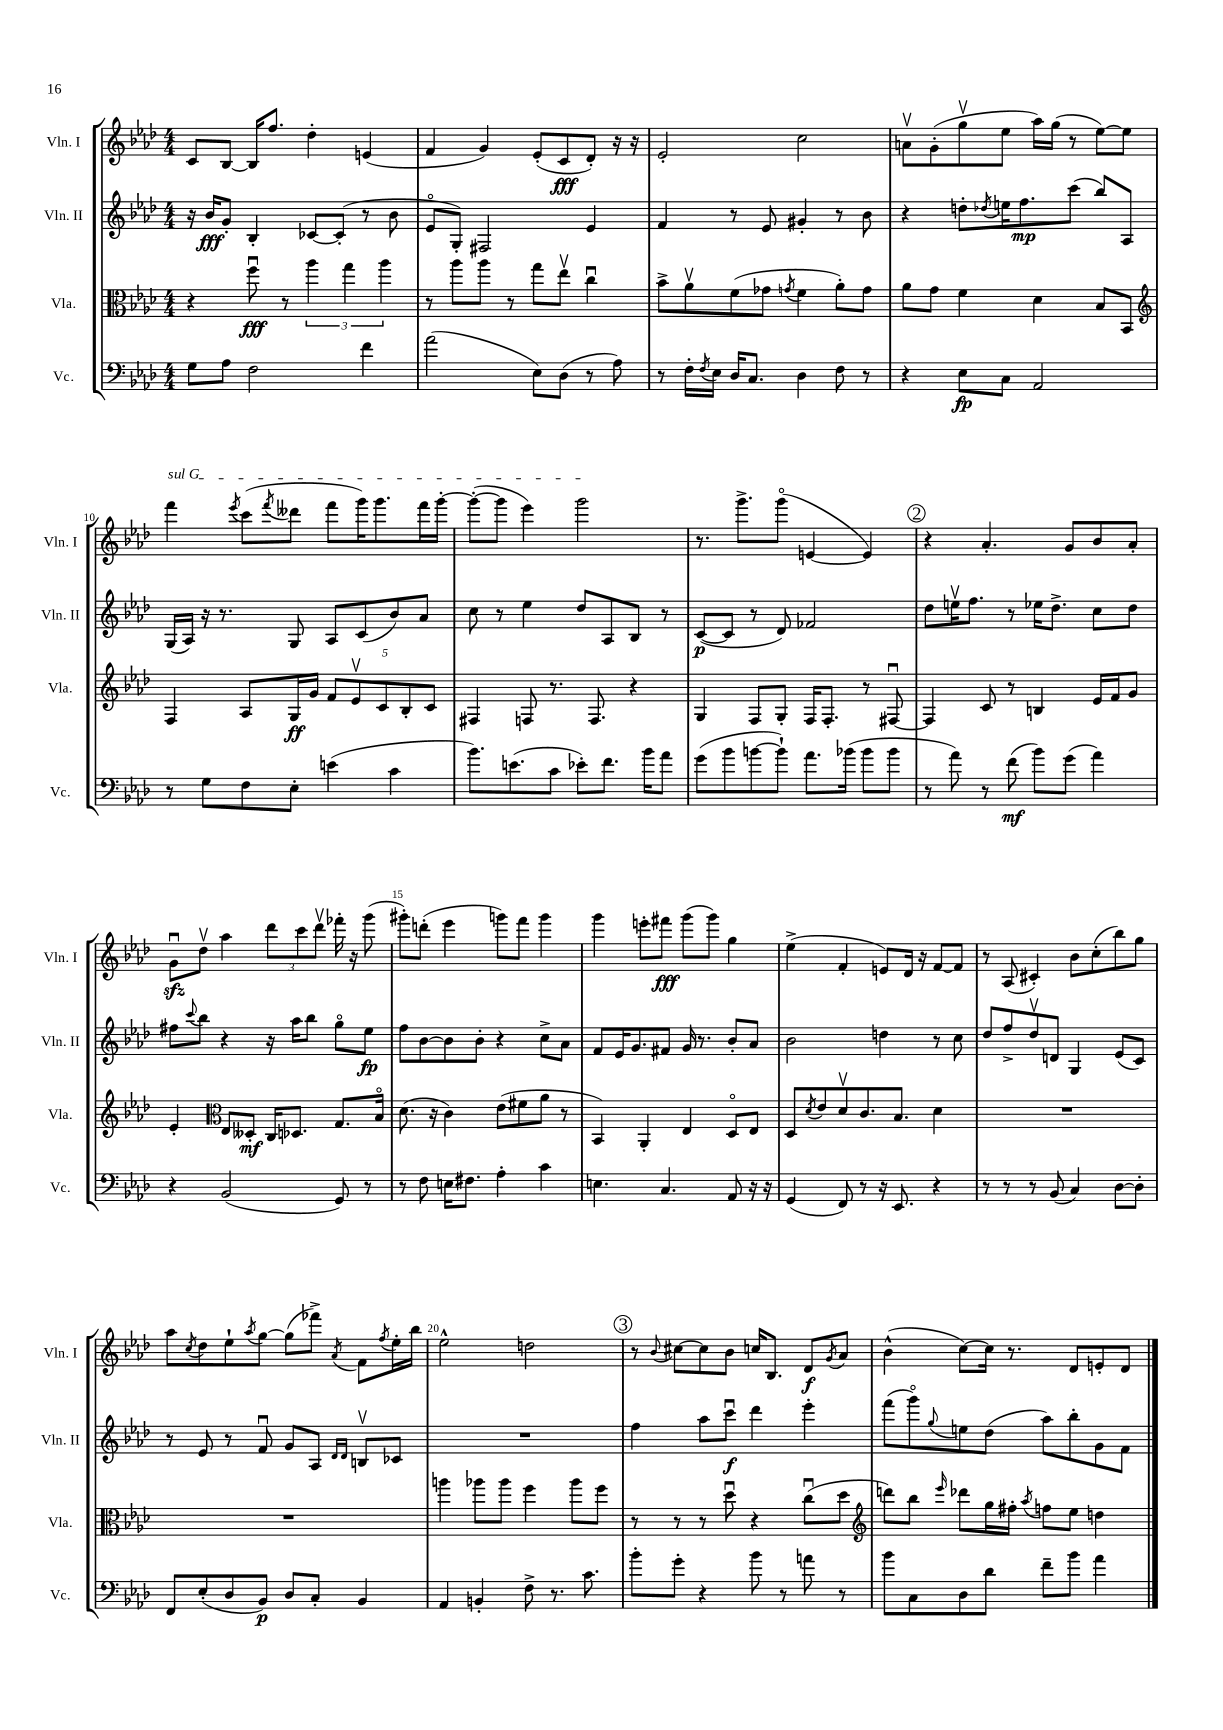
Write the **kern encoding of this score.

**kern	**kern	**kern	**kern
*staff4	*staff3	*staff2	*staff1
*clefF4	*clefC3	*clefG2	*clefG2
*k[b-e-a-d-]	*k[b-e-a-d-]	*k[b-e-a-d-]	*k[b-e-a-d-]
*M4/4	*M4/4	*M4/4	*M4/4
8G	4r	16r	8c
.	.	16b-	.
8A-	.	8g'	[8B-
2F	8ffu	4B-'	16B-]
.	.	.	8.ff
.	8r	.	.
.	6aa-	[8c-	4dd-'
.	.	(8c-']	.
.	6gg	.	.
4f	.	8r	(4e
.	6aa-	.	.
.	.	8b-	.
=	=	=	=
(2a-	8r	8e-o	4f
.	8aa-	8G')	.
.	8aa-	2F#	4g)
.	8r	.	.
8E-)	8gg	.	(8e-'
(8D-	8ee-v	.	8c
8r	4ccu	4e-	8d-')
8A-)	.	.	16r
.	.	.	16r
=	=	=	=
8r	8b-^	4f	2e-'
16F'	8a-v	.	.
8qF	.	.	.
16E-	.	.	.
16D-	(8f	8r	.
8.C	.	.	.
.	8g-	8e-	.
.	8qg	.	.
4D-	4f	4g#'	2cc
8F	8a-')	8r	.
8r	8g	8b-	.
=	=	=	=
4r	8a-	4r	8av
.	8g	.	(8g'
8E-	4f	8dd'	8ggv
.	.	8qdd-	.
8C	.	16ee	8ee-
.	.	8.ff	.
2AA-	4d-	.	16aa-)
.	.	.	(16gg
.	.	(8ccc	8r
.	8B-	8bb-)	[8ee-)
.	8BB-	8A-	8ee-]
=	=	=	=
*	*clefG2	*	*
8r	4F	(16G	4fff
.	.	16A-)	.
8G	.	16r	.
.	.	8.r	.
.	.	.	8qeee-
8F	8A-	.	(8ccc
.	.	.	8qfff
8E-'	16G	8G	8ddd--
.	16g	.	.
(4e	10f	8A-	8fff
.	10e-v	.	.
.	.	(8c	16ggg)
.	.	.	8.ggg
.	10c	.	.
4c	.	8b-)	.
.	10B-'	.	.
.	.	8a-	16fff
.	10c	.	.
.	.	.	[16ggg'
=	=	=	=
8.b-)	4F#	8cc	(8ggg'_
.	.	8r	8ggg]
(8.e	.	.	.
.	8F	4ee-	4eee-)
8c	8.r	.	.
8e-')	.	8dd-	2ggg
.	8.F	.	.
8.f	.	8A-	.
.	4r	8B-	.
16b-	.	.	.
8a-	.	8r	.
=	=	=	=
(8g	4G	([8c	8.r
8b-	.	8c]	.
.	.	.	8.ggg^
[8b	8F	8r	.
8b`])	8G'	8d-)	(8gggo
8.a-	16F	2f-	[4e
.	8.F'	.	.
(16b-	.	.	.
8b-	8r	.	4e])
8b-	[8F#u	.	.
=	=	=	=
8r	4F#]	8dd-	4r
8a-)	.	16eev	.
.	.	8.ff	.
8r	8c	.	4.a-'
(8f	8r	8r	.
8b-)	4B	16ee-	.
.	.	8.dd-^	.
(8g	.	.	8g
4a-)	16e-	8cc	8b-
.	16f	.	.
.	8g	8dd-	8a-'
=	=	=	=
4r	4e-'	8ff#	8gu
.	.	8qqccc	.
.	.	8bb-	8dd-v
*	*clefC3	*	*
(2BB-	8E-	4r	4aa-
.	8D--'	.	.
.	16C	16r	12ddd-
.	8.D-	16aa-	.
.	.	.	12ccc
.	.	8bb-	.
.	.	.	12ddd-v
8GG)	8.G	8ggo	16fff-'
.	.	.	16r
8r	.	8ee-	(8ggg
.	16B-o	.	.
=	=	=	=
8r	(8.d-	8ff	8ggg#')
8F	.	[8b-	(8ddd'
.	16r	.	.
16E	4c)	8b-]	4eee-
8.F#	.	.	.
.	.	8b-'	.
4A-'	(8e-	4r	8ggg)
.	8f#	.	8fff
4c	8a-	8cc^	4ggg
.	8r	8a-	.
=	=	=	=
4.E	4BB-)	8f	4ggg
.	.	16e-	.
.	.	8.g	.
.	4AA-'	.	8eee'
4.C	.	8f#	8fff#
.	4E-	16g	(8ggg
.	.	8.r	.
.	.	.	8ggg)
8AA-	8D-o	8b-'	4gg
16r	8E-	8a-	.
16r	.	.	.
=	=	=	=
(4GG	8D-	2b-	(4ee-^
.	8qd-	.	.
.	8e-	.	.
8FF)	8d-v	.	4f'
8r	8.c	.	.
16r	.	4dd	8e)
8.EE-	8.B-	.	.
.	.	.	16d-
.	.	.	16r
4r	4d-	8r	[8f
.	.	8cc	8f]
=	=	=	=
8r	1r	8dd-	8r
8r	.	8ff^	(8A-
8r	.	8dd-v	4c#')
(8BB-	.	8d	.
4C)	.	4G	8b-
.	.	.	(8cc'
[8D-	.	(8e-	8bb-)
8D-']	.	8c)	8gg
=	=	=	=
8FF	1r	8r	8aa-
.	.	.	8qcc
(8E-'	.	8e-	8dd-
8D-	.	8r	8ee-`
.	.	.	8qaa-
8BB-)	.	8fu	[8gg
8D-	.	8g	(8gg]
8C'	.	8A-	8fff-^)
.	.	16qqd-	.
.	.	16qqd-	8qa-
4BB-	.	8Bv	8f
.	.	.	8qff
.	.	8c-	16ee-'
.	.	.	16bb-
=	=	=	=
4AA-	4aa	1r	2ee-^^
4BB'	8aa-	.	.
.	8aa-	.	.
8F^	4ff	.	2dd
8.r	.	.	.
.	8aa-	.	.
8.c	.	.	.
.	8ff	.	.
=	=	=	=
8b-'	8r	4ff	8r
.	.	.	8qqb-
8g'	8r	.	[8cc#
4r	8r	8aa-	8cc#]
.	8dd-u	8cccu	8b-
8b-	4r	4ddd-	16cc
.	.	.	8.B-
8r	.	.	.
8a	(8ccu	4eee-'	8d-
.	.	.	8qg
8r	8dd-	.	8a-
=	=	=	=
*	*clefG2	*	*
8b-	8ddd)	(8fff	(4b-^^
8C	8bb-	8gggo)	.
.	16qqeee-	8qqgg	.
8D-	8ddd-	8ee	[8cc)
8d-	16gg	(8dd-	16cc]
.	16ff#'	.	8.r
.	8qaa-	.	.
8f~	8ff	8aa-)	.
8b-	8ee-	8bb-'	8d-
4a-	4dd	8g	8e'
.	.	8f	8d-
==	==	==	==
*-	*-	*-	*-
